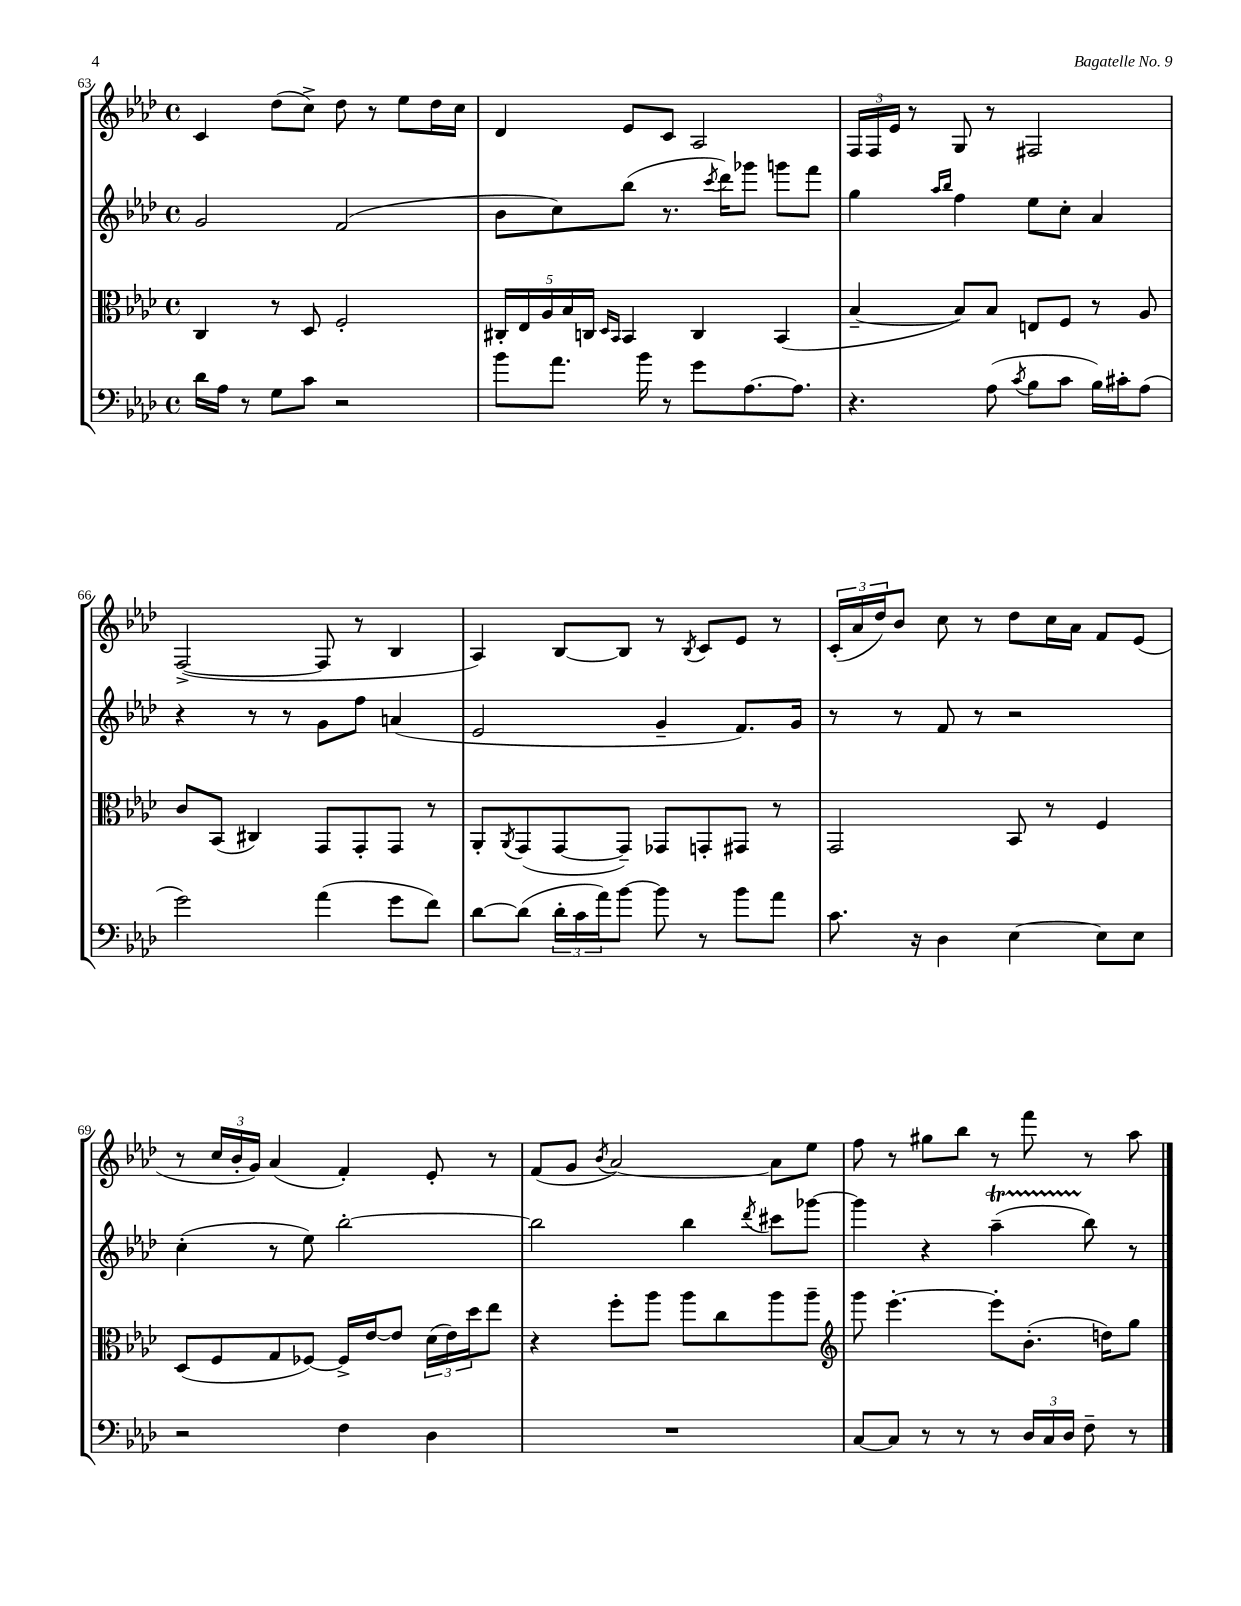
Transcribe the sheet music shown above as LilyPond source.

<<
\new StaffGroup <<
\new Staff = "s0" {
    \clef treble \key aes \major \defaultTimeSignature \time 4/4
    c'4 des''8( c''8->) des''8 r8 ees''8 des''16 c''16 |
    des'4 ees'8 c'8 aes2 |
    \tuplet 3/2 { f16 f16 ees'16 } r8 g8 r8 fis2 |
    f2~->( f8 r8 bes4 |
    aes4) bes8~ bes8 r8 \acciaccatura { bes8 } c'8 ees'8 r8 |
    \tuplet 3/2 { c'16-.( aes'16 des''16) } bes'8 c''8 r8 des''8 c''16 aes'16 f'8 ees'8( |
    r8 \tuplet 3/2 { c''16 bes'16-. g'16) } aes'4( f'4-.) ees'8-. r8 |
    f'8( g'8 \acciaccatura { bes'8 } aes'2~) aes'8 ees''8 |
    f''8 r8 gis''8 bes''8 r8 f'''8 r8 aes''8 \bar "|." |
}
\new Staff = "s1" {
    \clef treble \key aes \major \defaultTimeSignature \time 4/4
    g'2 f'2( |
    bes'8 c''8) bes''8( r8. \acciaccatura { c'''8 } des'''16) ges'''8 g'''8 f'''8 |
    g''4 \grace { aes''16 bes''16 } f''4 ees''8 c''8-. aes'4 |
    r4 r8 r8 g'8 f''8 a'4( |
    ees'2 g'4-- f'8.) g'16 |
    r8 r8 f'8 r8 r2 |
    c''4-.( r8 ees''8) bes''2~-. |
    bes''2 bes''4 \acciaccatura { des'''8 } cis'''8 ges'''8~ |
    ges'''4 r4 aes''4--\startTrillSpan( bes''8\stopTrillSpan) r8 \bar "|." |
}
\new Staff = "s2" {
    \clef alto \key aes \major \defaultTimeSignature \time 4/4
    c4 r8 des8 f2-. |
    \tuplet 5/4 { cis16-. ees16 aes16 bes16 c16 } \grace { des16 bes,16 } bes,4 c4 bes,4( |
    bes4~-- bes8) bes8 e8 f8 r8 aes8 |
    c'8 bes,8( cis4) g,8 g,8-. g,8 r8 |
    aes,8-. \acciaccatura { aes,8 } g,8( g,8~ g,8--) ges,8 g,8-. gis,8 r8 |
    g,2 bes,8 r8 f4 |
    des8( f8 g8 fes8~) fes16-> ees'16~ ees'8 \tuplet 3/2 { des'16( ees'16) des''16 } ees''8 |
    r4 f''8-. aes''8 aes''8 c''8 aes''8 aes''8-- |
    \clef treble g'''8 ees'''4.~-. ees'''8-. bes'8.-.( d''16) g''8 \bar "|." |
}
\new Staff = "s3" {
    \clef bass \key aes \major \defaultTimeSignature \time 4/4
    des'16 aes16 r8 g8 c'8 r2 |
    bes'8 aes'8. bes'16 r8 g'8 aes8.~ aes8. |
    r4. aes8( \acciaccatura { c'8 } bes8 c'8 bes16) cis'16-. aes8( |
    g'2) aes'4( g'8 f'8) |
    des'8~ des'8( \tuplet 3/2 { des'16-. c'16 aes'16) } bes'8~ bes'8 r8 bes'8 aes'8 |
    c'8. r16 des4 ees4~ ees8 ees8 |
    r2 f4 des4 |
    R1 |
    c8~ c8 r8 r8 r8 \tuplet 3/2 { des16 c16 des16 } f8-- r8 \bar "|." |
}
>>
>>
\layout { \context { \Score currentBarNumber = #63 } }
